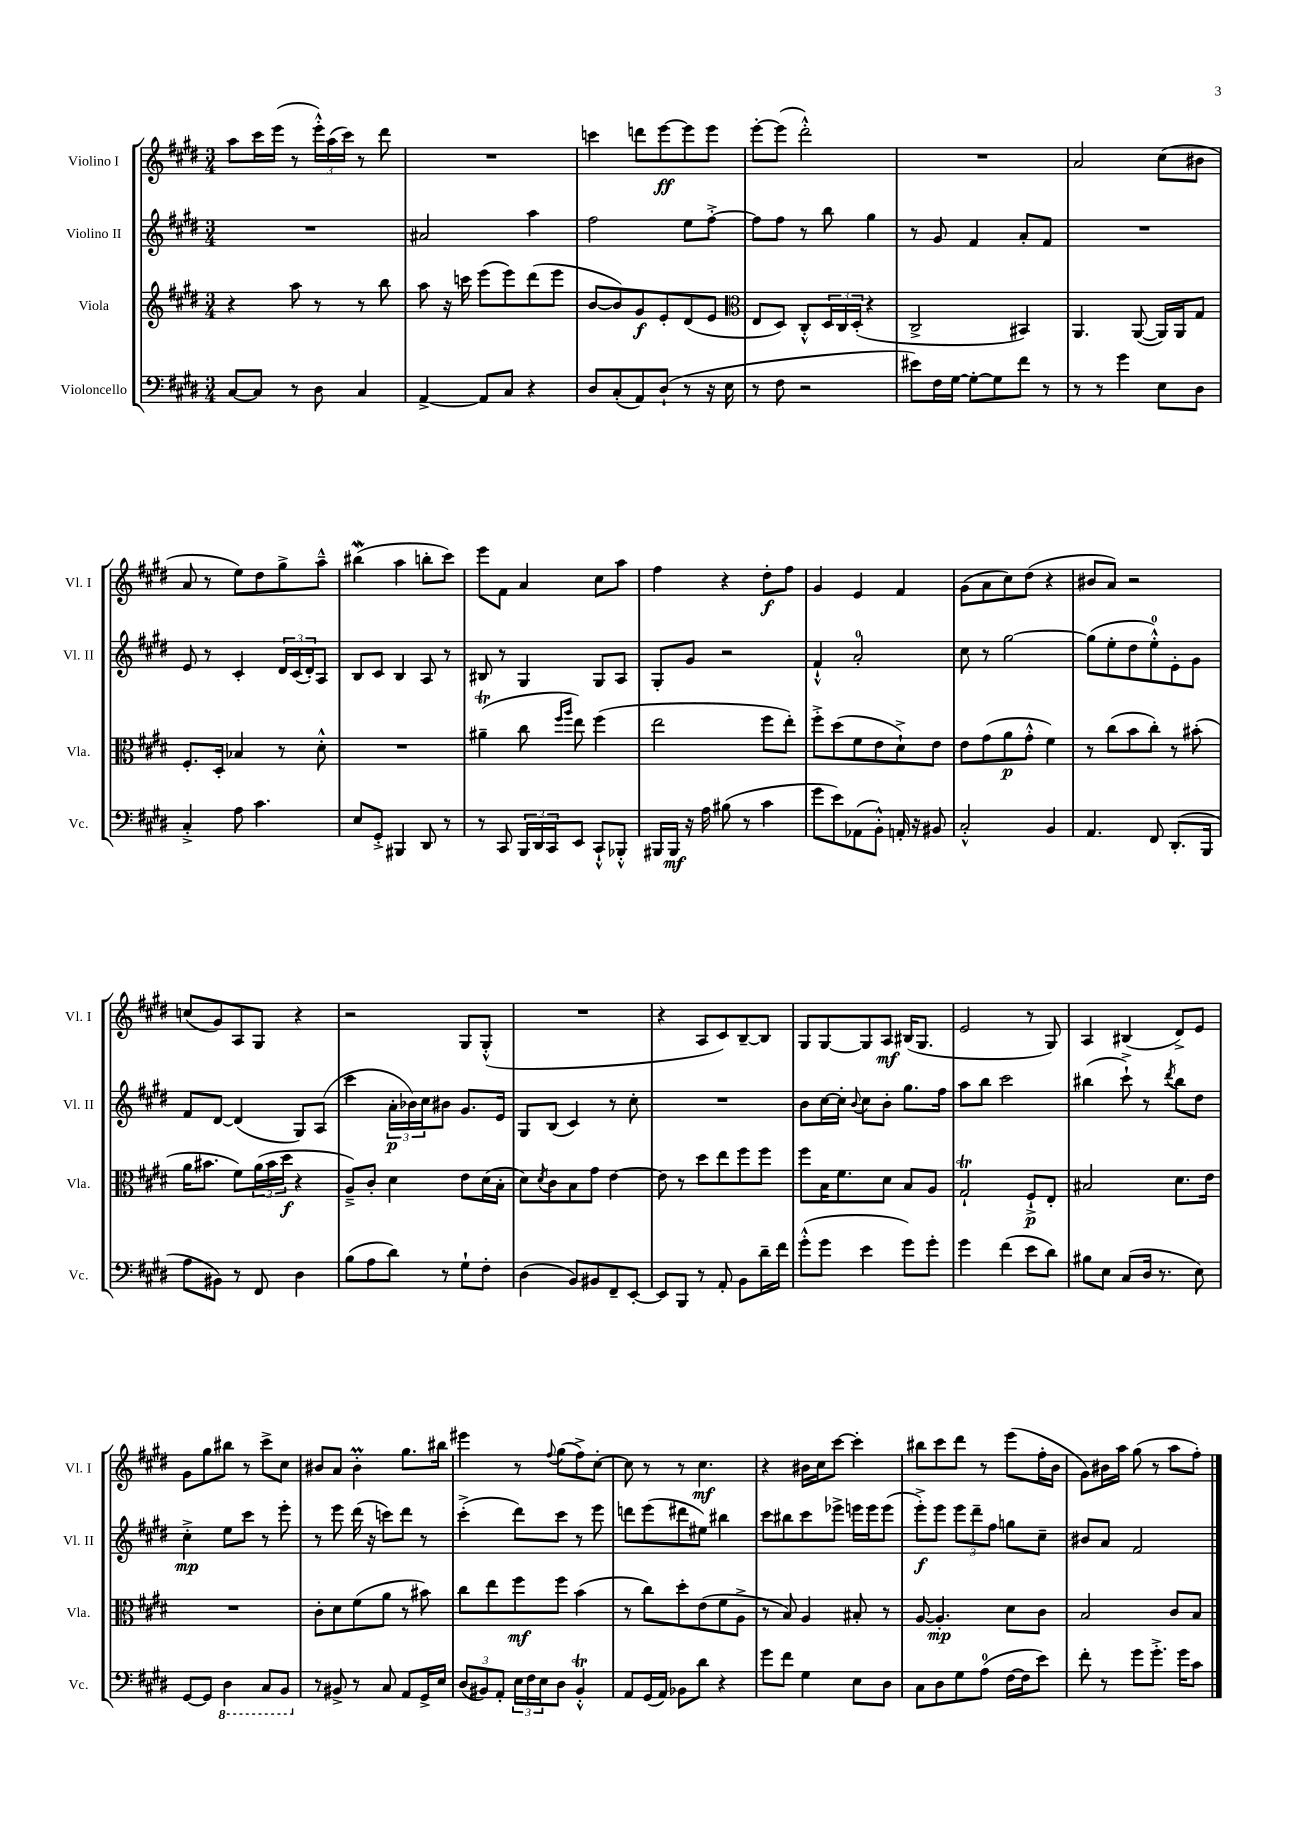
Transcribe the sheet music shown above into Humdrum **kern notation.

**kern	**kern	**kern	**kern
*staff4	*staff3	*staff2	*staff1
*clefF4	*clefG2	*clefG2	*clefG2
*k[f#c#g#d#]	*k[f#c#g#d#]	*k[f#c#g#d#]	*k[f#c#g#d#]
*M3/4	*M3/4	*M3/4	*M3/4
[8C#	4r	2.r	8aa
8C#]	.	.	16ccc#
.	.	.	(16eee
8r	8aa	.	8r
8D#	8r	.	24eee'^^)
.	.	.	(24aa
.	.	.	24ccc#)
4C#	8r	.	8r
.	8bb	.	8ddd#
=	=	=	=
[4AA^	8aa	2a#	2.r
.	16r	.	.
.	16ccc	.	.
8AA]	(8eee	.	.
8C#	8eee)	.	.
4r	(8ddd#	4aa	.
.	8eee	.	.
=	=	=	=
8D#	[8b	2ff#	4ccc
(8C#'	8b])	.	.
8AA)	8g#	.	8ddd
(8D#`	8e'	.	[8eee
8r	(8d#	8ee	8eee]
16r	8e	[8ff#'^	8eee
16E	.	.	.
=	=	=	=
*	*clefC3	*	*
8r	8E	8ff#]	[8eee'
8F#	8D#)	8ff#	(8eee]
2r	8C#'^^	8r	2ddd#'^^)
.	24D#	8bb	.
.	24C#	.	.
.	(24D#'	.	.
.	4r	4gg#	.
=	=	=	=
8e#)	2C#^	8r	2.r
16F#	.	8g#	.
[16G#	.	.	.
8G#'_	.	4f#	.
8G#]	.	.	.
8f#	4BB#)	8a'	.
8r	.	8f#	.
=	=	=	=
8r	4.AA	2.r	2a
8r	.	.	.
4g#	.	.	.
.	([8AA	.	.
8E	16AA])	.	(8cc#
.	16AA	.	.
8D#	8G#	.	8b#
=	=	=	=
4C#'^	8.F#'	8e	8a
.	.	8r	8r
.	16D#'	.	.
8A	4B-	4c#'	8ee)
4.c#	.	.	8dd#
.	8r	24d#	8gg#^
.	.	(24c#	.
.	.	24d#')	.
.	8d#'^^	8A	8aa~^^
=	=	=	=
8E	2.r	8B	(4bb#
8GG#'^	.	8c#	.
4BBB#	.	4B	4aa
8DD#	.	8A	8bb'
8r	.	8r	8ccc#)
=	=	=	=
8r	(4a#~	8B#	8eee
8CC#	.	8r	8f#
24BBB	8cc#	4G#	4a
24DD#	.	.	.
24CC#	.	.	.
.	16qqff#	.	.
.	16qqaa	.	.
8EE	8ee)	.	.
8CC#`^^	(4ff#	8G#	8cc#
8BBB-'^^	.	8A	8aa
=	=	=	=
16BBB#	2ee	8G#'	4ff#
16BBB#	.	.	.
16r	.	8g#	.
16A	.	.	.
(8B#	.	2r	4r
8r	.	.	.
4c#	8ff#	.	8dd#'
.	8ee')	.	8ff#
=	=	=	=
8g#	8ff#'^	4f#`^^	4g#
8e)	(8dd#	.	.
(8AA-	8f#	2a'	4e
8BB'^^)	8e	.	.
16AA'	8d#`^)	.	4f#
16r	.	.	.
8BB#	8e	.	.
=	=	=	=
2C#'^^	8e	8cc#	(8g#
.	(8g#	8r	8a
.	8a	[2gg#	8cc#)
.	8g#'^^	.	(8dd#
4BB	4f#)	.	4r
=	=	=	=
4.AA	8r	(8gg#]	8b#
.	(8cc#	8ee'	8a)
.	8b	8dd#	2r
8FF#	8cc#')	8ee'^^)	.
(8.DD#'	8r	8e'	.
.	(8b#'	8g#	.
16BBB	.	.	.
=	=	=	=
8A	16a	8f#	(8cc
.	8.b#	.	.
8BB#)	.	[8d#	8g#)
8r	8f#)	(4d#]	8A
8FF#	(24a	.	8G#
.	24b#	.	.
.	24dd#	.	.
4D#	4r	8G#)	4r
.	.	(8A	.
=	=	=	=
(8B	8A~^)	4ccc#	2r
8A	8c#'	.	.
8d#)	4d#	24a'	.
.	.	24b-)	.
.	.	24cc#	.
8r	.	8b#	.
8G#`	8e	8.g#	8G#
8F#'	(16d#	.	(8G#'^^
.	16B'	16e	.
=	=	=	=
(4D#	8d#)	8G#	2.r
.	8qd#	.	.
.	8c#	(8B	.
8BB)	8B	4c#)	.
8BB#	8g#	.	.
8FF#~	[4e	8r	.
[8EE'	.	8cc#'	.
=	=	=	=
8EE]	8e]	2.r	4r
8BBB	8r	.	.
8r	8dd#	.	8A
8AA'	8ee	.	8c#)
8BB	8ff#	.	[8B~
16d#~	8ff#	.	8B]
16f#	.	.	.
=	=	=	=
(8g#'^^	8ff#	8b	8G#
8g#	16B	[16cc#	[8G#
.	8.f#	16cc#']	.
.	.	8qqb	.
4e	.	8cc#	8G#]
.	8d#	8b'	8A
8g#)	8B	8.gg#	(16B#
.	.	.	8.G#
8g#'	8A	.	.
.	.	16ff#	.
=	=	=	=
4g#	2G#`	8aa	2e
.	.	8bb	.
(4f#	.	2ccc#	.
8e	8F#`^	.	8r
8d#)	8E'	.	8G#)
=	=	=	=
8B#	2B#	(4bb#	4A
8E	.	.	.
(8C#	.	8ccc#`^)	(4B#
16D#	.	8r	.
8.r	.	.	.
.	.	8qddd#	.
.	8.d#	8bb#	8d#^)
8E)	.	8dd#	8e
.	16e	.	.
=	=	=	=
[8GG#	2.r	4cc#'^	8g#
8GG#]	.	.	8gg#
4DD#	.	8ee	8bb#
.	.	8ccc#	8r
8CC#	.	8r	8ccc#^
8BBB	.	8eee'	8cc#
=	=	=	=
8r	8c#'	8r	8b#
8BB#^	8d#	8eee	8a
8r	(8f#	(16ddd#	4b#'
.	.	16r	.
8C#	8a	8ccc)	.
8AA	8r	8ddd#	8.gg#
16GG#^	8b#)	8r	.
16E	.	.	16bb#
=	=	=	=
(12D#	8cc#	(4ccc#'^	4eee#
12BB#)	.	.	.
.	8ee	.	.
12AA'	.	.	.
24E	8ff#	8ddd#)	8r
24F#	.	.	.
24E	.	.	.
.	.	.	8qqff#
8D#	8ff#	8ccc#	(8gg#
4BB#'^^	(4b	8r	8ff#^)
.	.	8eee	[8cc#'
=	=	=	=
8AA	8r	8ddd	8cc#]
(16GG#	8cc#)	(8eee	8r
16AA)	.	.	.
8BB-	8dd#'	8ddd#	8r
8d#	(8e	8ee#)	4.cc#
4r	8f#	4bb#	.
.	8A^	.	.
=	=	=	=
8g#	8r	8ccc#	4r
8f#	8B)	8bb#	.
4G#	4A	8ccc#	16b#
.	.	.	16cc#
.	.	8eee-^	[8ccc#
8E	8B#'	16eee	4ccc#']
.	.	16eee	.
8D#	8r	(8eee	.
=	=	=	=
8C#	[8A	8eee'^)	8bb#
8D#	4.A']	8eee	8ccc#
8G#	.	12eee	8ddd#
.	.	12ddd#~	.
(8A	.	.	8r
.	.	12ff#	.
[16F#	8d#	8gg	(8eee
16F#]	.	.	.
8e)	8c#	8cc#~	16ff#'
.	.	.	16b
=	=	=	=
8f#'	2B	8b#	8g#)
8r	.	8a	16b#
.	.	.	16aa
8g#	.	2f#	(8gg#
8.g#'^	.	.	8r
.	8c#	.	8aa
16g#	.	.	.
8c#	8B	.	8ff#')
==	==	==	==
*-	*-	*-	*-
